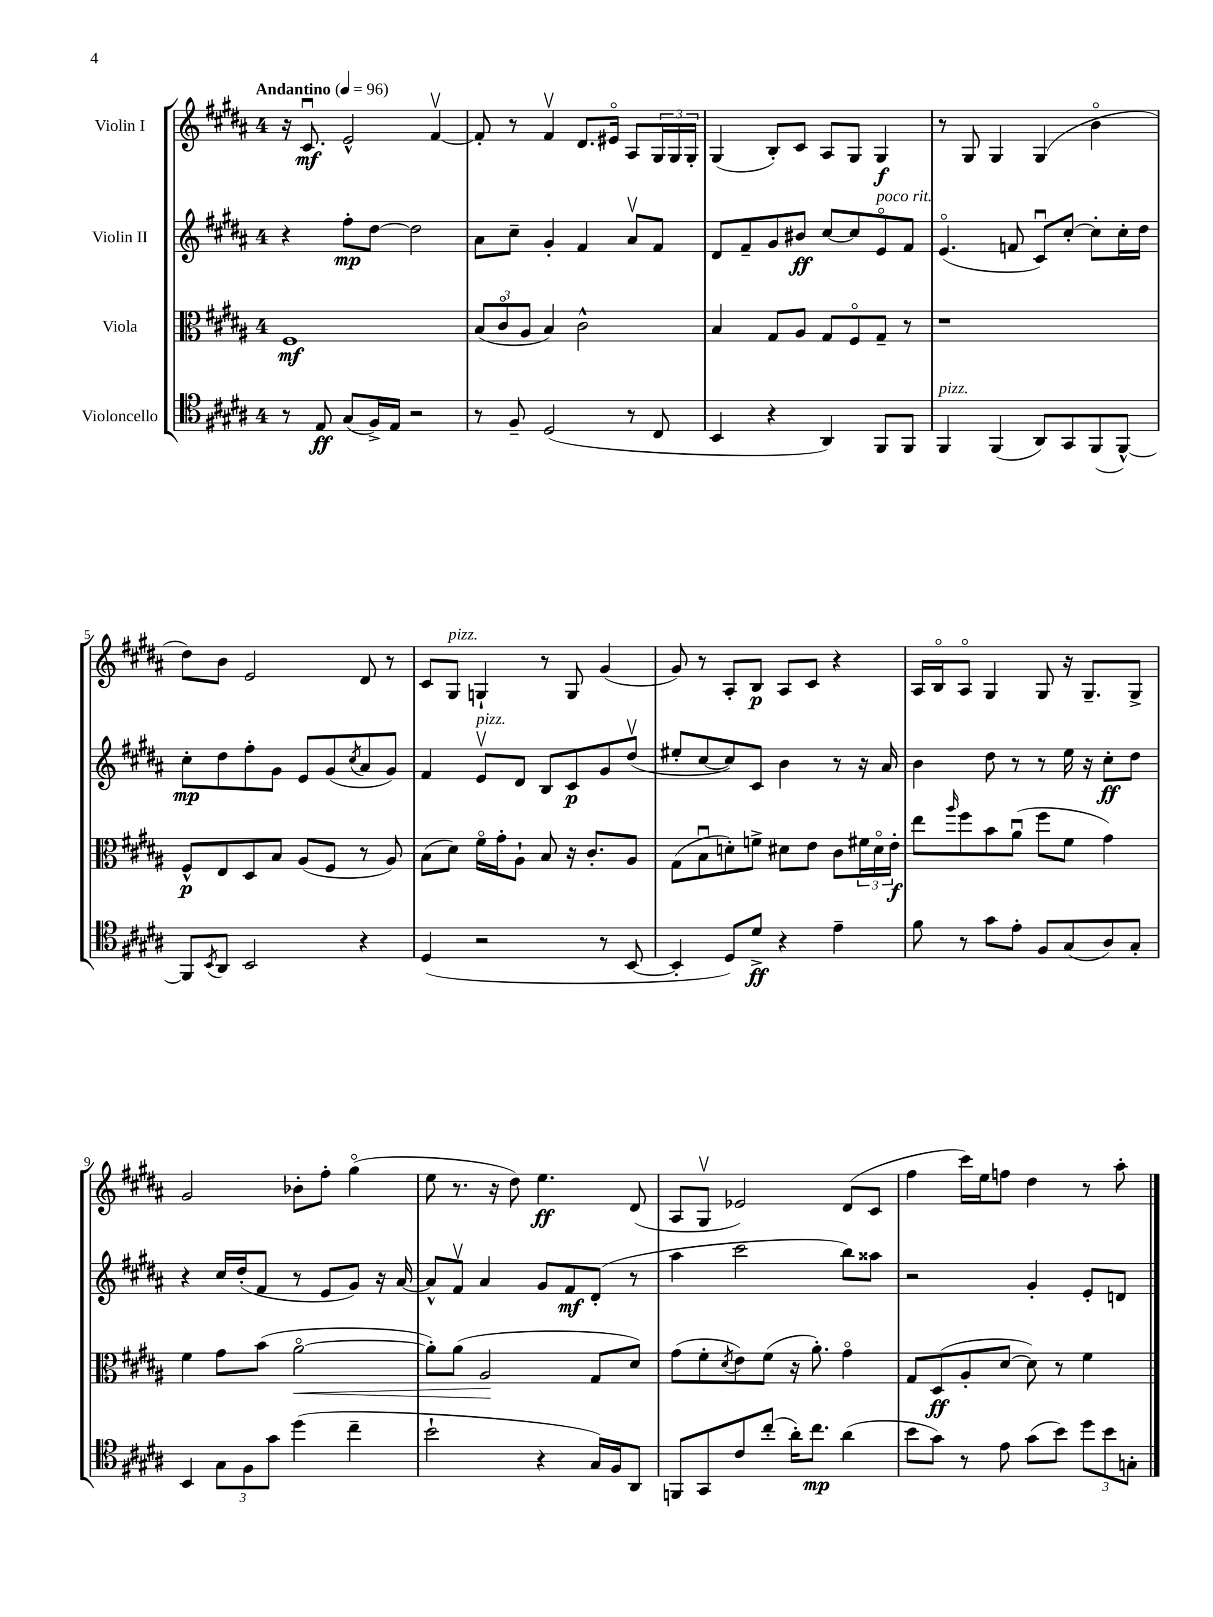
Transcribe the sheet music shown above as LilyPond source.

<<
\new StaffGroup <<
\new Staff = "s0" \with { instrumentName = "Violin I" } {
    \clef treble \key b \major \once \override Staff.TimeSignature.style = #'single-digit \time 4/4 \tempo "Andantino" 4 = 96
    r16 cis'8.\downbow\mf e'2-^ fis'4~\upbow |
    fis'8-. r8 fis'4\upbow dis'8. eis'16\flageolet ais8 \tuplet 3/2 { gis16 gis16 gis16-. } |
    gis4( b8-.) cis'8 ais8 gis8 gis4\f |
    r8 gis8 gis4 gis4( b'4\flageolet |
    dis''8) b'8 e'2 dis'8 r8 |
    cis'8 gis8^\markup { \italic "pizz." } g4-! r8 g8 gis'4( |
    gis'8) r8 ais8-. b8\p ais8 cis'8 r4 |
    ais16 b16\flageolet ais8\flageolet gis4 gis8 r16 gis8.-- gis8-> |
    gis'2 bes'8-. fis''8-. gis''4\flageolet( |
    e''8 r8. r16 dis''8) e''4.\ff dis'8( |
    ais8 gis8\upbow ees'2) dis'8( cis'8 |
    fis''4 cis'''16) e''16 f''8 dis''4 r8 ais''8-. \bar "|." |
}
\new Staff = "s1" \with { instrumentName = "Violin II" } {
    \clef treble \key b \major \once \override Staff.TimeSignature.style = #'single-digit \time 4/4
    r4 fis''8-.\mp dis''8~ dis''2 |
    ais'8 cis''8-- gis'4-. fis'4 ais'8\upbow fis'8 |
    dis'8 fis'8-- gis'8 bis'8\ff cis''8~ cis''8 e'8\flageolet^\markup { \italic "poco rit." } fis'8 |
    e'4.\flageolet( f'8 cis'8\downbow) cis''8~-. cis''8-. cis''16-. dis''16 |
    cis''8-.\mp dis''8 fis''8-. gis'8 e'8 gis'8( \acciaccatura { cis''8 } ais'8 gis'8) |
    fis'4 e'8\upbow^\markup { \italic "pizz." } dis'8 b8 cis'8\p gis'8 dis''8\upbow( |
    eis''8-. cis''8~ cis''8) cis'8 b'4 r8 r16 ais'16 |
    b'4 dis''8 r8 r8 e''16 r16 cis''8-.\ff dis''8 |
    r4 cis''16 dis''16-.( fis'8 r8 e'8 gis'8) r16 ais'16~ |
    ais'8-^ fis'8\upbow ais'4 gis'8 fis'8\mf dis'8-.( r8 |
    ais''4 cis'''2 b''8) aisis''8 |
    r2 gis'4-. e'8-. d'8 \bar "|." |
}
\new Staff = "s2" \with { instrumentName = "Viola" } {
    \clef alto \key b \major \once \override Staff.TimeSignature.style = #'single-digit \time 4/4
    fis1\mf |
    \tuplet 3/2 { b8( cis'8\flageolet ais8 } b4) cis'2-^ |
    b4 gis8 ais8 gis8 fis8\flageolet gis8-- r8 |
    r1 |
    fis8-^\p e8 dis8 b8 ais8( fis8 r8 ais8) |
    b8( dis'8) fis'16\flageolet gis'16-. ais8-! b8 r16 cis'8.-. ais8 |
    gis8( b8\downbow d'8-.) f'8-> dis'8 e'8 cis'8 \tuplet 3/2 { fis'16 dis'16\flageolet e'16-.\f } |
    e''8 \grace { ais''16 } fis''8 b'8 ais'8\downbow( fis''8 fis'8 gis'4) |
    fis'4 gis'8 b'8( ais'2~\flageolet\< |
    ais'8-.) ais'8( ais2\! gis8 dis'8) |
    gis'8( fis'8-. \acciaccatura { dis'8 } e'8) fis'8( r16 ais'8.-.) gis'4\flageolet |
    gis8 dis8\ff( ais8-. dis'8~ dis'8) r8 fis'4 \bar "|." |
}
\new Staff = "s3" \with { instrumentName = "Violoncello" } {
    \clef tenor \key b \major \once \override Staff.TimeSignature.style = #'single-digit \time 4/4
    r8 e8\ff gis8( fis16->) e16 r2 |
    r8 fis8-- dis2( r8 cis8 |
    b,4 r4 ais,4) fis,8 fis,8 |
    fis,4^\markup { \italic "pizz." } fis,4( ais,8) gis,8 fis,8( fis,8~-^) |
    fis,8 \acciaccatura { b,8 } ais,8 b,2 r4 |
    dis4( r2 r8 b,8~ |
    b,4-. dis8) dis'8->\ff r4 e'4-- |
    fis'8 r8 gis'8 e'8-. fis8 gis8( ais8) gis8-. |
    b,4 \tuplet 3/2 { gis8 fis8 gis'8 } dis''4( cis''4-- |
    b'2-! r4 gis16) fis16 ais,8 |
    f,8 gis,8 cis'8 cis''8-.( ais'16-.) cis''8.\mp ais'4( |
    b'8 gis'8) r8 e'8 gis'8( b'8) \tuplet 3/2 { dis''8 b'8 g8-. } \bar "|." |
}
>>
>>
